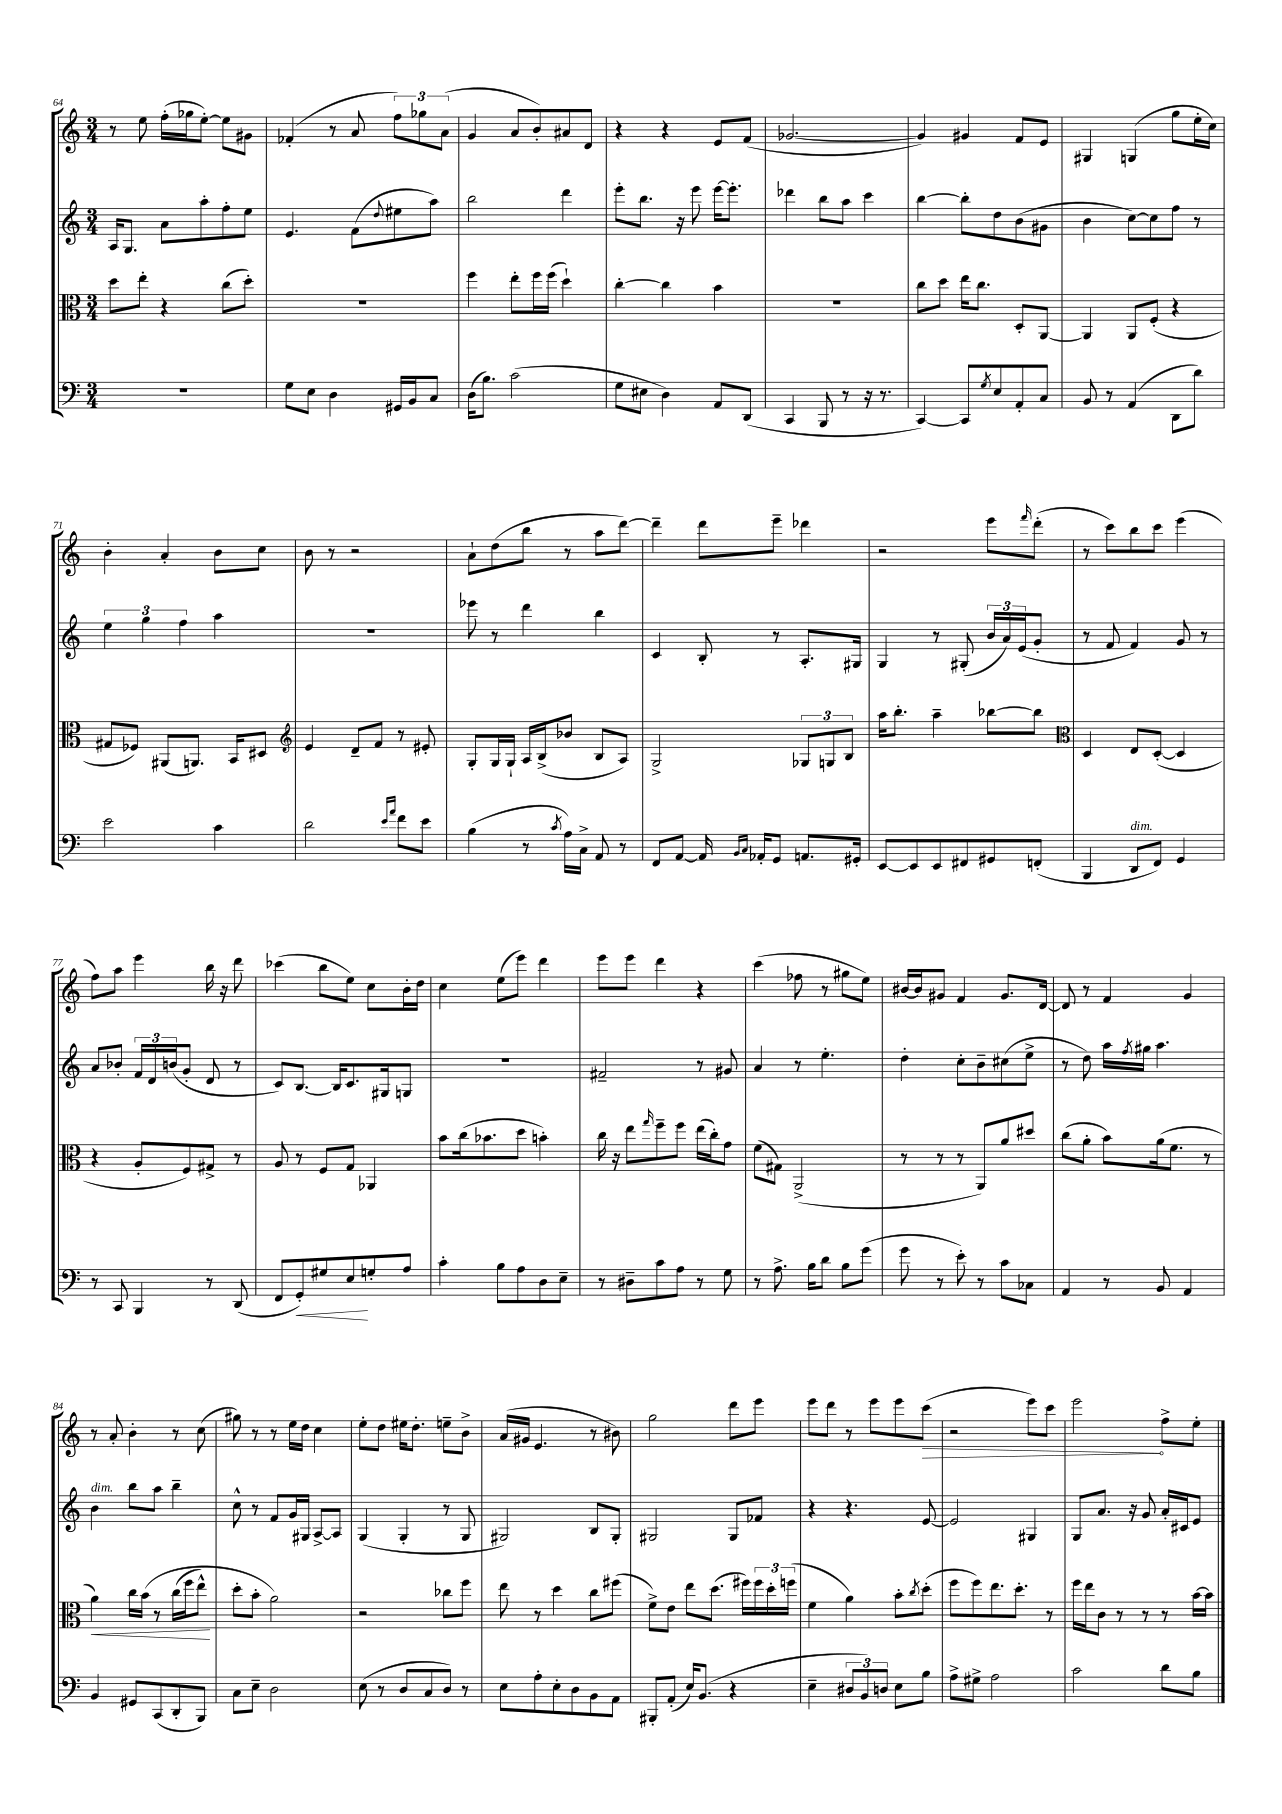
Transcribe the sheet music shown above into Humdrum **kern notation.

**kern	**kern	**kern	**kern
*staff4	*staff3	*staff2	*staff1
*clefF4	*clefC3	*clefG2	*clefG2
*k[]	*k[]	*k[]	*k[]
*M3/4	*M3/4	*M3/4	*M3/4
2.r	8dd	16A	8r
.	.	8.G	.
.	8ee'	.	8ee
.	4r	8a	(16ff'
.	.	.	16gg-
.	.	8aa'	[8ee')
.	(8cc	8ff'	8ee]
.	8dd')	8ee	8g#
=	=	=	=
8G	2.r	4.e	(4f-'
8E	.	.	.
4D	.	.	8r
.	.	(8f	8a
.	.	8qqdd	.
16GG#	.	8ee#	12ff)
16BB	.	.	.
.	.	.	12gg-
8C	.	8aa)	.
.	.	.	(12a
=	=	=	=
(16D	4ff	2bb	4g
8.B)	.	.	.
(2c	8ee'	.	8a
.	16ff	.	8b')
.	(16ff	.	.
.	4dd`)	4ddd	8a#
.	.	.	8d
=	=	=	=
8G	[4cc'	8eee'	4r
8E#	.	8.bb	.
4D)	4cc]	.	4r
.	.	16r	.
.	.	8eee	.
8AA	4b	[16eee	8e
.	.	8.eee']	.
(8DD	.	.	(8f
=	=	=	=
4CC	2.r	4ddd-	[2.g-
8BBB	.	8bb	.
8r	.	8aa	.
16r	.	4ccc	.
8.r	.	.	.
=	=	=	=
[4CC)	8cc	[4bb	4g-])
.	8dd	.	.
8CC]	16ee	8bb']	4g#
.	8.cc	.	.
8qG	.	.	.
8E	.	8dd	.
8AA'	8D'	(8b	8f
8C	[8AA	8g#	8e
=	=	=	=
8BB	4AA]	4b	4G#
8r	.	.	.
(4AA	8AA	[8cc)	(4G
.	(8F'	8cc]	.
8DD	4r	8ff	8gg
8d)	.	8r	16ee'
.	.	.	16cc)
=	=	=	=
2e	8G#	6ee	4b'
.	8F-)	.	.
.	.	6gg	.
.	(8AA#	.	4a'
.	.	6ff	.
.	8.AA)	.	.
4c	.	4aa	8b
.	16BB	.	.
.	8D#	.	8cc
=	=	=	=
*	*clefG2	*	*
2d	4e	2.r	8b
.	.	.	8r
.	8d~	.	2r
.	8f	.	.
16qqe	.	.	.
16qqa	.	.	.
8f	8r	.	.
8e	8e#'	.	.
=	=	=	=
(4B	8G'	8eee-	8a`
.	16G	8r	(8dd
.	16G`	.	.
8r	16A	4ddd	8bb
.	(16B^	.	.
8qc	.	.	.
16A)	8b-	.	8r
16C^	.	.	.
8AA	8B	4bb	8aa
8r	8A)	.	[8ddd)
=	=	=	=
8FF	2G^	4c	4ddd~]
[8AA	.	.	.
16AA]	.	8B'	8ddd
16qqBB	.	.	.
16qqC	.	.	.
16AA-'	.	.	.
8GG	.	8r	8eee~
8.AA	12G-	8.A'	4ddd-
.	12G	.	.
.	12B	.	.
16GG#'	.	16G#	.
=	=	=	=
[8EE	16aa	4G	2r
.	8.bb'	.	.
8EE]	.	.	.
8EE	4aa~	8r	.
8FF#	.	(8G#'	.
8GG#	[8bb-	24b	8eee
.	.	24a)	.
.	.	(24e	.
.	.	.	16qqfff
(8FF'	8bb-]	8g'	(8ddd'
=	=	=	=
*	*clefC3	*	*
4BBB	4D	8r	8r
.	.	8f	8ccc)
8DD	8E	4f)	8bb
8FF)	([8D'	.	8ccc
4GG	4D]	8g	(4eee
.	.	8r	.
=	=	=	=
8r	4r	8a	8ff)
8CC	.	8b-'	8aa
4BBB	8A'	24f	4eee
.	.	24d	.
.	.	(24b	.
.	8F)	8g'	.
8r	8G#^	8d	16bb
.	.	.	16r
(8DD	8r	8r	8ddd
=	=	=	=
8FF	8A	8c)	(4ccc-
8GG')	8r	[8.B	.
8G#	8F	.	8bb
.	.	16B]	.
8E	8G	8.c	8ee)
8G'	4AA-	.	8cc
.	.	16G#	.
8A	.	8G	16b'
.	.	.	16dd
=	=	=	=
4c'	8b	2.r	4cc
.	(16cc	.	.
.	8.b-	.	.
8B	.	.	(8ee
8A	8dd	.	8eee)
8D	4b')	.	4ddd
8E~	.	.	.
=	=	=	=
8r	16cc	2f#~	8eee
.	16r	.	.
8D#~	8ee	.	8eee
.	16qqgg	.	.
8c	8ff~	.	4ddd
8A	8ff	.	.
8r	(16ee	8r	4r
.	16cc')	.	.
8G	8g	8g#	.
=	=	=	=
8r	(8f	4a	(4ccc
8.A^	8G#)	.	.
.	(2AA^	8r	8ff-
16B	.	.	.
8d	.	4.ee'	8r
8B	.	.	8gg#
(8g	.	.	8ee)
=	=	=	=
8g	8r	4dd'	[16b#
.	.	.	16b#]
8r	8r	.	8g#
8e')	8r	8cc'	4f
8r	8AA)	8b~	.
8c	8a	(8cc#	8.g#
8C-	8dd#	8ee^	.
.	.	.	[16d
=	=	=	=
4AA	(8cc	8r	8d]
.	8a'	8dd)	8r
8r	8b)	16aa	4f
.	.	8qff	.
.	.	16gg#	.
8BB	(16a	4.aa	.
.	8.f	.	.
4AA	.	.	4g
.	8r	.	.
=	=	=	=
4BB	4a)	4b	8r
.	.	.	8a'
8GG#	16cc	8bb	4b'
.	&(16b	.	.
(8CC	8r	8aa	.
8DD'	(16cc	4bb~	8r
.	16ff	.	.
8BBB)	8ee^^)	.	(8cc
=	=	=	=
8C	8dd'	8cc^^	8gg#)
8E~	8b'	8r	8r
2D	2a&)	8f	8r
.	.	16g	16ee
.	.	16G#	16dd
.	.	[8A^	4cc
.	.	8A]	.
=	=	=	=
(8E	2r	(4G	8ee'
8r	.	.	8dd
8D	.	4G'	16ee#
.	.	.	8.dd'
8C	.	.	.
8D)	8cc-	8r	8ee~
8r	8ff	8G	8b^
=	=	=	=
8E	8ee	2G#)	(16a
.	.	.	16g#
8A'	8r	.	4.e
8E'	4dd	.	.
8D	.	.	.
8BB	8cc	8B	8r
8AA	(8ff#	8G#'	8b#)
=	=	=	=
8BBB#'	8f^)	2G#	2gg
(8AA'	8e	.	.
16E)	8ee	.	.
(8.BB	.	.	.
.	(8.dd	.	.
4r	.	8G#	8ddd
.	16ff#)	.	.
.	24ff#	8f-	8eee
.	24dd'	.	.
.	(24ff	.	.
=	=	=	=
4E~	4f	4r	8eee
.	.	.	8ddd
12D#	4a)	4.r	8r
12BB)	.	.	.
.	.	.	8eee
12D	.	.	.
8E	8b'	.	8eee
.	8qcc	.	.
8B	(8dd'	[8e	(8ccc
=	=	=	=
8A^	8ff	2e]	2r
8G#^	8ff)	.	.
2A	8.ee	.	.
.	8.dd'	.	.
.	.	4G#	8eee)
.	8r	.	8ccc
=	=	=	=
2c	16ff	8G	2eee
.	16ee	.	.
.	8c	8.a	.
.	8r	.	.
.	.	16r	.
.	8r	8g	.
8d	8r	16a'	8ff^
.	.	16c#	.
8B	[16b	8e	8ee'
.	16b]	.	.
==	==	==	==
*-	*-	*-	*-
